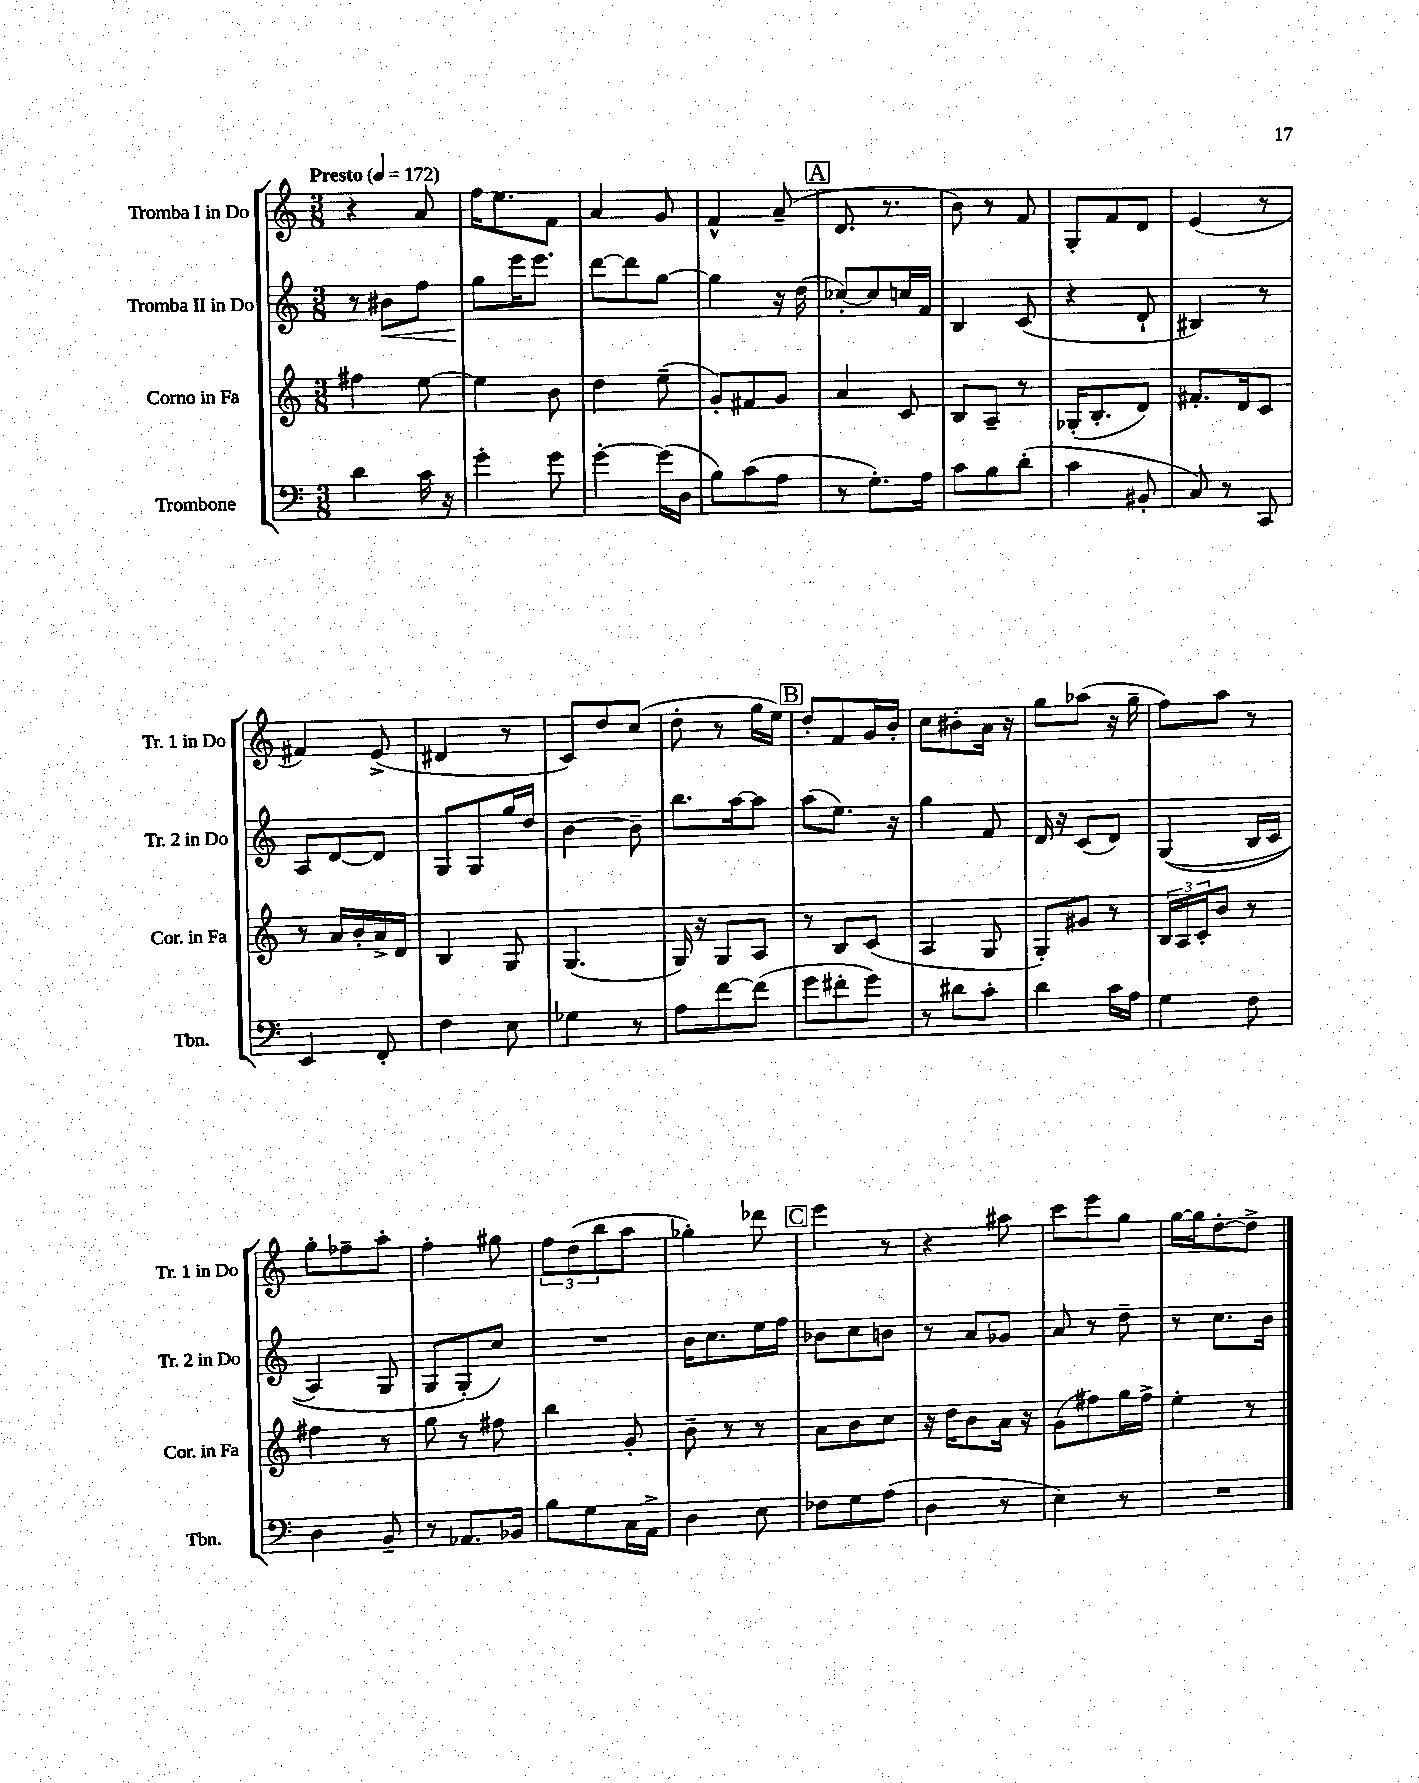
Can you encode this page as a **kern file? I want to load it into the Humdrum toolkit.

**kern	**kern	**kern	**dynam	**kern
*part4	*part3	*part2	*part2	*part1
*staff4	*staff3	*staff2	*staff2	*staff1
*I"Trombone	*I"Corno in Fa	*I"Tromba II in Do	*	*I"Tromba I in Do
*I'Tbn.	*I'Cor. in Fa	*I'Tr. 2 in Do	*	*I'Tr. 1 in Do
*clefF4	*clefG2	*clefG2	*	*clefG2
*k[]	*k[]	*k[]	*	*k[]
*M3/8	*M3/8	*M3/8	*	*M3/8
*MM172	*MM172	*MM172	*	*MM172
=1	=1	=1	=1	=1
!	!	!	!	!LO:TX:a:B:t=Presto
4d\	4ff#X\	8r	.	4r
!	!	!	!LO:HP:b	!
.	.	8b#X\L	<	.
16c\	[8ee\	8ff\J	.	8a/
16r	.	.	.	.
=2	=2	=2	=2	=2
4g'\	4ee\]	8gg\L	.	16ff\KL
.	.	.	.	8.ee\
.	.	16eee\K	[	.
.	.	8.eee\J	.	.
8g\	8b\	.	.	8f\J
=3	=3	=3	=3	=3
[4g'\	4dd\	[8ddd\L	.	4a/
.	.	8ddd\]	.	.
(16g\LL]	(8ee~\	[8gg\J	.	8g/
16D\JJ	.	.	.	.
=4	=4	=4	=4	=4
8B\L)	8g'/L)	4gg\]	.	4f^^/
(8c\	8f#X/	.	.	.
8A\J	8g/J	16r	.	(8a~/
.	.	(16dd\	.	.
!!LO:REH:place=s1:t=A
=5	=5	=5	=5	=5
8r	4a/	[8cc-X'/L)	.	8.d/
8.G'\L)	.	8cc-/]	.	.
.	.	.	.	8.r
.	8c/	16ccn/L	.	.
16A\Jk	.	16f/JJ	.	.
=6	=6	=6	=6	=6
8c\L	8B/L	4B/	.	8b\)
8B\	8A~/J	.	.	8r
(8d'\J	8r	(8c/	.	8f/
=7	=7	=7	=7	=7
4c\	(16G-X'/KL	4r	.	8G'/L
.	8.B'/	.	.	.
.	.	.	.	8f/
8BB#X'/	8d/J)	8d`/	.	8d/J
=8	=8	=8	=8	=8
8C/)	8.f#X'/L	4B#X/)	.	(4e/
8r	.	.	.	.
.	16d/k	.	.	.
8CC/	8c/J	8r	.	8r
!!LO:LB:g=z
=9	=9	=9	=9	=9
4EE/	8r	8A/L	.	4f#X/)
.	16a/LL	[8d/	.	.
.	16b'/	.	.	.
8FF'/	16a^/	8d/J]	.	(8e^/
.	16d/JJ	.	.	.
=10	=10	=10	=10	=10
4F\	4B/	8G/L	.	4d#X/
.	.	8G/	.	.
8E\	8G/	16gg/L	.	8r
.	.	16dd/JJ	.	.
=11	=11	=11	=11	=11
4G-X\	(4.G/	[4b\	.	8c/L)
.	.	.	.	8dd/
8r	.	8b~\]	.	(8cc/J
=12	=12	=12	=12	=12
8A\L	16G/)	8.bb\L	.	8dd'\
.	16r	.	.	.
[8f\	8G/L	.	.	8r
.	.	[16aa\k	.	.
(8f\J]	8A/J	8aa\J]	.	16gg\LL
.	.	.	.	16ee\JJ)
!!LO:REH:place=s1:t=B
=13	=13	=13	=13	=13
8g\L	8r	(8aa\L	.	8dd'/L
8f#X'\	8B/L	8.ee\J)	.	8f/
8g\J)	(8c/J	.	.	16g/L
.	.	16r	.	16b'/JJ
=14	=14	=14	=14	=14
8r	4A/	4gg\	.	8cc\L
8d#X\L	.	.	.	8b#X'\
8c'\J	8G/	8f/	.	16a\Jk
.	.	.	.	16r
=15	=15	=15	=15	=15
4d\	8G'/L)	16d/	.	8gg\L
.	.	16r	.	.
.	8g#X/J	(8c/L	.	(8aa-X\J
16c\LL	8r	8d/J)	.	16r
16A\JJ	.	.	.	16gg~\
=16	=16	=16	=16	=16
4G\	24B/LL	((4G/	.	8ff\L)
.	24A/	.	.	.
.	24c'/J	.	.	.
.	8b/J	.	.	8aa\J
8F\	8r	16B/LL	.	8r
.	.	16c/JJ	.	.
!!LO:LB:g=z
=17	=17	=17	=17	=17
4D\	4ff#X\	4A/)	.	8gg'\L
.	.	.	.	8ff-X~\
8BB~/	8r	8G/	.	8aa'\J
=18	=18	=18	=18	=18
8r	8gg\	8G/L	.	4ff'\
8.AA-X/L	8r	(8G'/)	.	.
.	8ff#X\	8cc/J)	.	8gg#X\
16BB-X/Jk	.	.	.	.
=19	=19	=19	=19	=19
8B\L	4bb\	4.r	.	12ff\L
.	.	.	.	(12dd\
8G\	.	.	.	.
.	.	.	.	12bb\
16C\L	8g'/	.	.	8aa\J
16AA^\JJ	.	.	.	.
=20	=20	=20	=20	=20
4D\	8b~\	16b\KL	.	4gg-X'\)
.	.	8.cc\	.	.
.	8r	.	.	.
8E\	8r	16ee\L	.	8ddd-X\
.	.	16ff\JJ	.	.
!!LO:REH:place=s1:t=C
=21	=21	=21	=21	=21
8F-X\L	8a\L	8b-X\L	.	4eee\
8G\	8b\	8cc\	.	.
(8A\J	8cc\J	8bn\J	.	8r
=22	=22	=22	=22	=22
4D\	16r	8r	.	4r
.	16dd\KL	.	.	.
.	8b\	8a/L	.	.
8r	16a\Jk	8g-X/J	.	8aa#X\
.	16r	.	.	.
=23	=23	=23	=23	=23
4E\)	(8g\L	8a/	.	8ccc\L
.	8ff#X\)	8r	.	8eee\
8r	16gg\L	8dd~\	.	8gg\J
.	16ff#^\JJ	.	.	.
=24	=24	=24	=24	=24
4.r	4ee'\	8r	.	[16gg\LL
.	.	.	.	16gg\J]
.	.	8.cc\L	.	[8dd'\
.	8r	.	.	8dd^\J]
.	.	16b\Jk	.	.
==	==	==	==	==
*-	*-	*-	*-	*-
